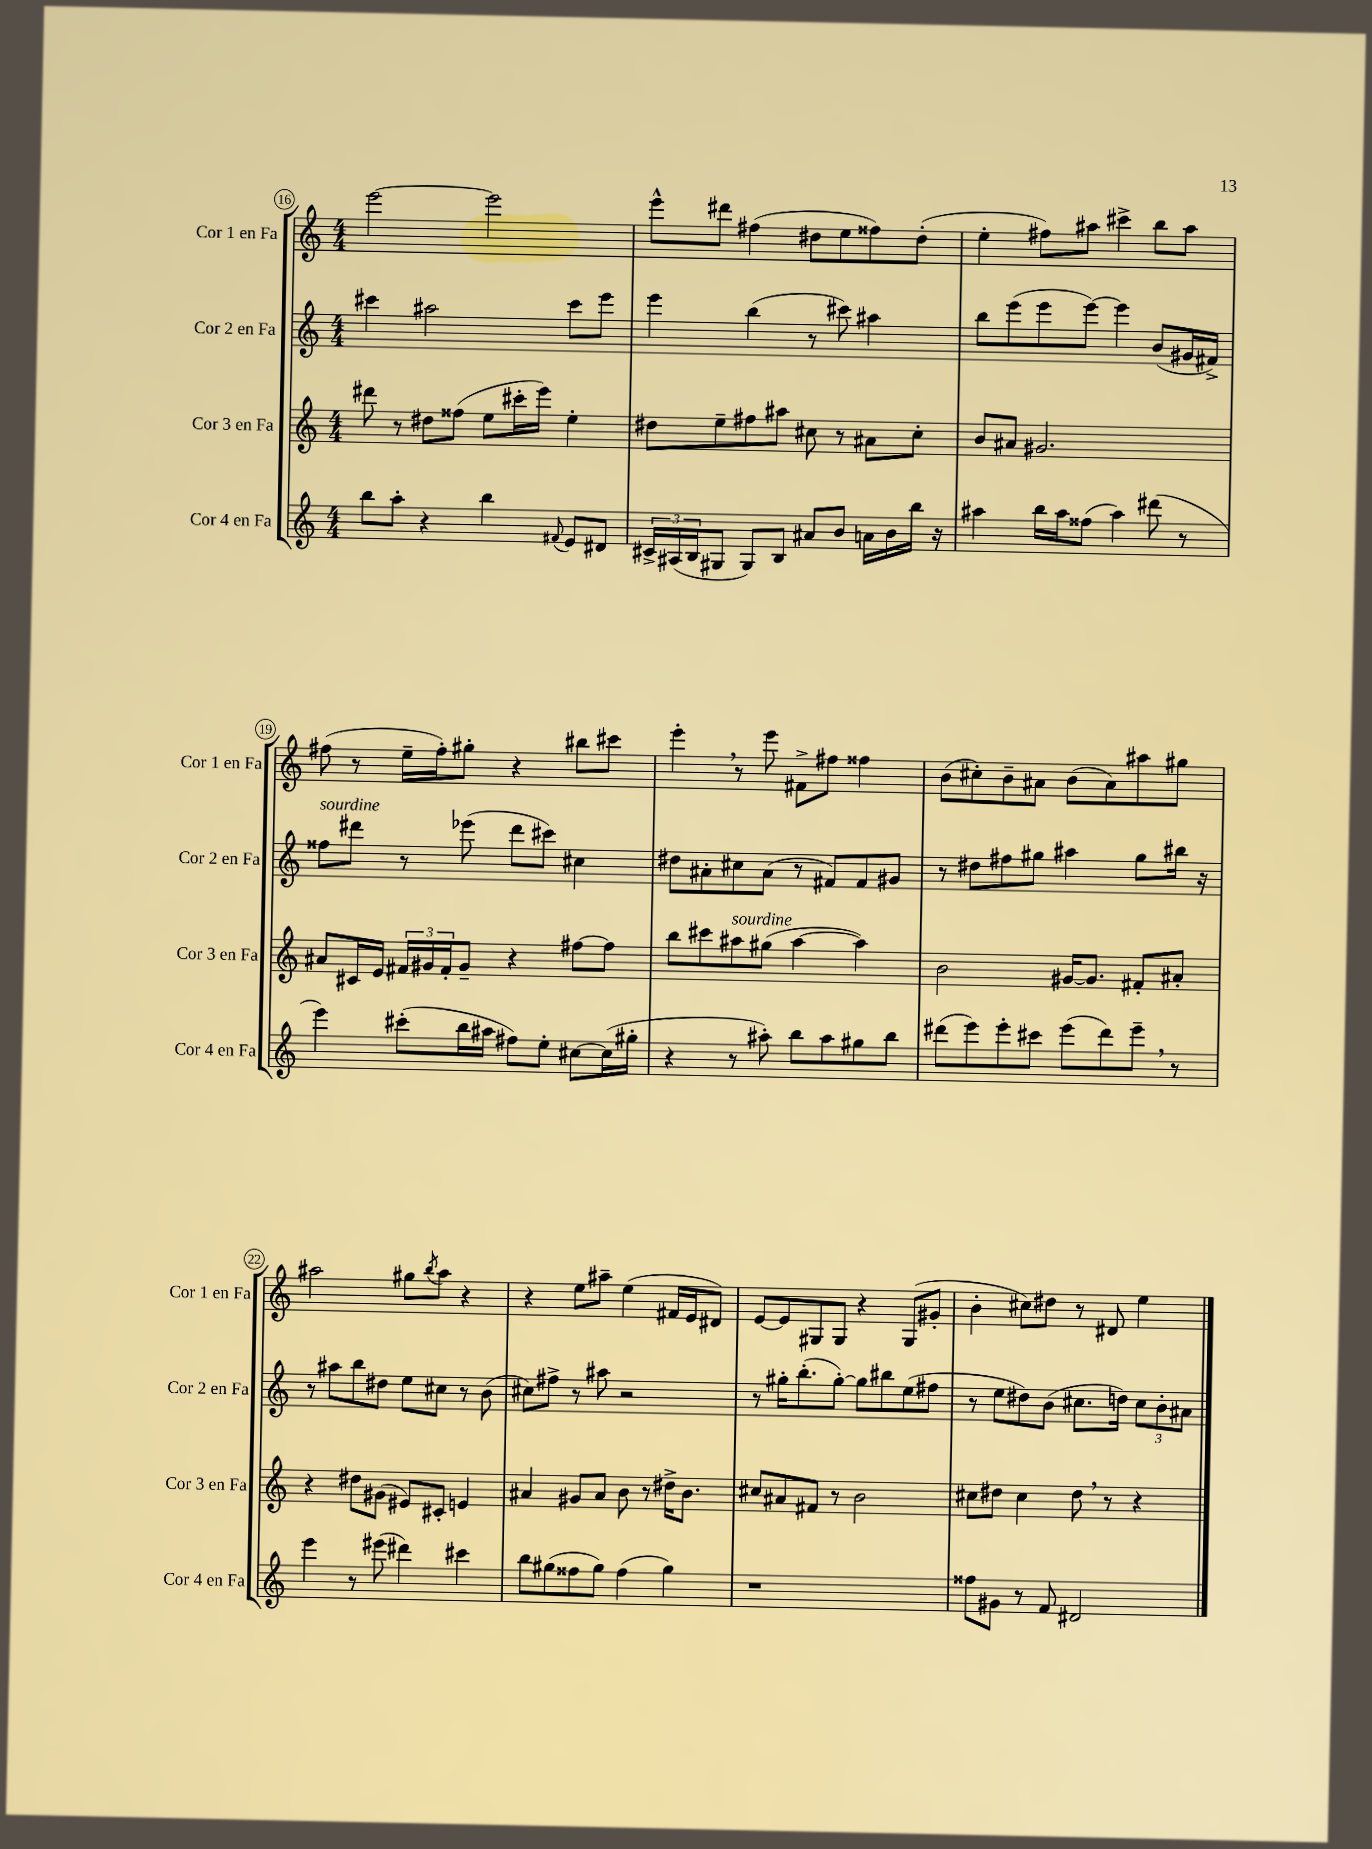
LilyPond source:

<<
\new StaffGroup <<
\new Staff = "s0" \with { instrumentName = "Cor 1 en Fa" shortInstrumentName = "Cor 1 en Fa" } {
    \clef treble \key c \major \numericTimeSignature \time 4/4
    e'''2~ e'''2 |
    e'''8-^ dis'''8 fis''4( dis''8 e''8 fisis''8) dis''8-.( |
    e''4-. fis''8) ais''8 cis'''4-> b''8 ais''8 |
    fis''8( r8 e''16-- fis''16-.) gis''8-. r4 bis''8 cis'''8 |
    e'''4-. \breathe r8 e'''8 fis'8-> fis''8 fisis''4 |
    b'8( cis''8-.) b'8-- ais'8 b'8( ais'8) ais''8 gis''8 |
    ais''2 gis''8 \acciaccatura { b''8 } ais''8 r4 |
    r4 e''8 ais''8-- e''4( fis'16 e'16 dis'8) |
    e'8~ e'8 gis8 gis8 r4 gis8( gis'8-. |
    b'4-. cis''8) dis''8 r8 dis'8 e''4 \bar "|." |
}
\new Staff = "s1" \with { instrumentName = "Cor 2 en Fa" shortInstrumentName = "Cor 2 en Fa" } {
    \clef treble \key c \major \numericTimeSignature \time 4/4
    cis'''4 ais''2 cis'''8 e'''8 |
    e'''4 b''4( r8 cis'''8) ais''4 |
    b''8 e'''8( e'''8 e'''8~) e'''4 b'8( gis'16 fis'16->) |
    fisis''8^\markup { \italic "sourdine" } dis'''8 r8 ees'''8( dis'''8 cis'''8) cis''4 |
    dis''8 ais'8-. cis''8 ais'8( r8 fis'8) fis'8 gis'8 |
    r8 dis''8 fis''8 gis''8 ais''4 gis''8 bis''16 r16 |
    r8 ais''8 b''8 dis''8 e''8 cis''8 r8 b'8( |
    cis''8) fis''8-> r8 ais''8 r2 |
    r8 gis''16-. b''8.-.( gis''8~-.) gis''8 bis''8 e''8( fis''8 |
    r8 e''8 dis''8) b'8( cis''8. d''16) \tuplet 3/2 { cis''8 b'8-. ais'8 } \bar "|." |
}
\new Staff = "s2" \with { instrumentName = "Cor 3 en Fa" shortInstrumentName = "Cor 3 en Fa" } {
    \clef treble \key c \major \numericTimeSignature \time 4/4
    dis'''8 r8 dis''8 fisis''8( e''8 cis'''16-. e'''16) e''4-. |
    dis''8 e''8-- fis''8 ais''8 cis''8 r8 ais'8 cis''8-. |
    b'8 ais'8 gis'2. |
    ais'8 cis'16 e'16 \tuplet 3/2 { fis'16 gis'16 fis'16-. } gis'8-- r4 fis''8~ fis''8 |
    b''8 cis'''8 ais''8^\markup { \italic "sourdine" } gis''8( ais''4~ ais''4) |
    b'2 gis'16~ gis'8. fis'8-. ais'8-. |
    r4 dis''8 gis'8( eis'8) cis'8-. e'4 |
    ais'4 gis'8 ais'8 b'8 r8 dis''16-> b'8. |
    cis''8 ais'8 fis'8 r8 b'2 |
    cis''8 dis''8 cis''4 dis''8 \breathe r8 r4 \bar "|." |
}
\new Staff = "s3" \with { instrumentName = "Cor 4 en Fa" shortInstrumentName = "Cor 4 en Fa" } {
    \clef treble \key c \major \numericTimeSignature \time 4/4
    b''8 a''8-. r4 b''4 \appoggiatura { fis'8 } e'8 dis'8 |
    \tuplet 3/2 { cis'16-> ais16( b16 } gis8 gis8) b8 ais'8 b'8 a'16 b'16 b''16 r16 |
    ais''4 b''16 ais''16 fisis''8( ais''4) dis'''8( r8 |
    e'''4) cis'''8-.( b''16 ais''16 fis''8) e''8-. cis''8~ cis''16( gis''16-. |
    r4 r8 ais''8-.) b''8 ais''8 gis''8 b''8 |
    dis'''8( e'''8) e'''8-. cis'''8 e'''8( dis'''8) e'''8-- \breathe r8 |
    e'''4 r8 eis'''8( dis'''4) cis'''4 |
    b''8 gis''8( fisis''8 gis''8) fisis''4( gis''4) |
    r1 |
    fisis''8 gis'8 r8 f'8 dis'2 \bar "|." |
}
>>
>>
\layout { \context { \Score currentBarNumber = #16 \override BarNumber.stencil = #(make-stencil-circler 0.1 0.3 ly:text-interface::print) } }
